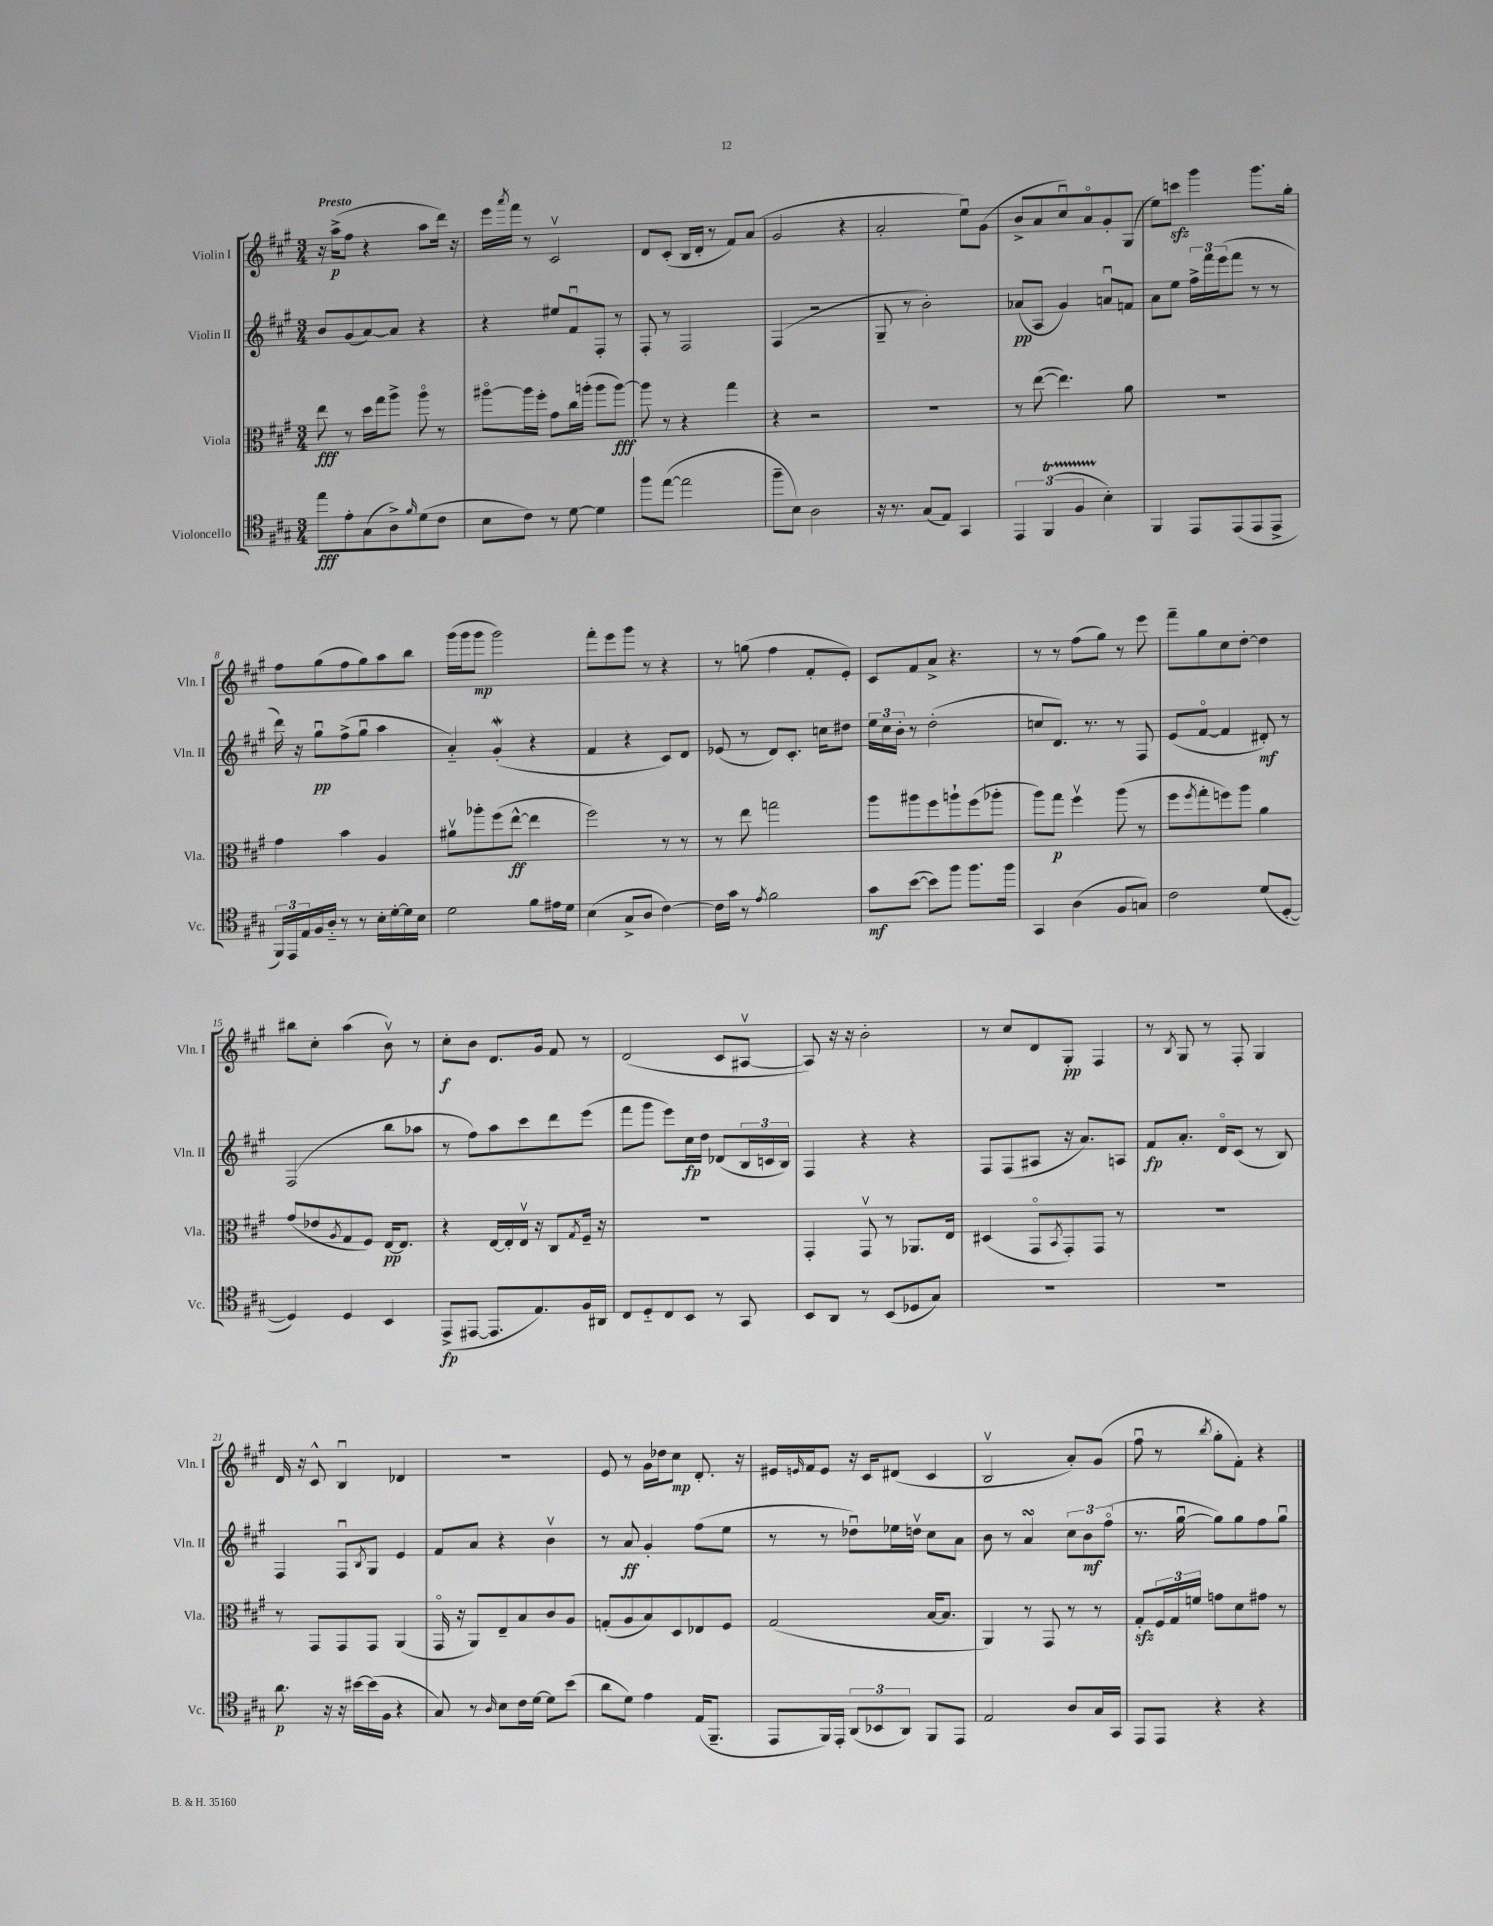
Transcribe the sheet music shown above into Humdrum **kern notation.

**kern	**kern	**kern	**kern
*staff4	*staff3	*staff2	*staff1
*clefC4	*clefC3	*clefG2	*clefG2
*k[f#c#g#]	*k[f#c#g#]	*k[f#c#g#]	*k[f#c#g#]
*M3/4	*M3/4	*M3/4	*M3/4
8ee	8ee	8b	16r
.	.	.	(16aa^
8e'	8r	(8g#	8ff#
(8G#	16dd	[8a)	4r
.	16gg#	.	.
8A^)	8aa^	8a]	.
16qqf#	.	.	.
(8d	8aao	4r	8aa
8c#	8r	.	16ddd)
.	.	.	16r
=	=	=	=
8B	[8aa#o	4r	16eee
.	.	.	8qaaa
.	.	.	16fff#
8c#)	16aa#]	.	8r
.	16ff#'	.	.
8r	8g#	8ee#	2c#v
[8d	16cc#	8f#u	.
.	(16aa'	.	.
4d]	8aa	8F#'	.
.	[8aa)	8r	.
=	=	=	=
8ff#	8aa]	8F#'	8d
([8ee	8r	8r	(8c#'
2ee]	4r	2F#	16B
.	.	.	16d'
.	.	.	8r
.	4gg#	.	8f#)
.	.	.	(8a
=	=	=	=
8ff#~	4r	(4F#	2g#
8B)	.	.	.
2A	2r	2r	.
.	.	.	4r
=	=	=	=
16r	2.r	8G#~	2a'
8.r	.	.	.
.	.	8r	.
(8G#	.	2b')	.
8E)	.	.	.
4GG#	.	.	8eeu)
.	.	.	(8g#
=	=	=	=
6EE	8r	(8a-	8b^
.	([8ee	8A	8a
(6FF#	.	.	.
.	4.ee])	4g#)	8cc#u)
6F#	.	.	.
.	.	.	8ao
4B')	.	8au	8g#'
.	8a	8f	(8G#
=	=	=	=
4FF#	2.r	8a	8ee)
.	.	8ee	8ccc
8EE	.	24ff#^	4ggg#
.	.	24fff#	.
.	.	(24eee	.
(8EE	.	8fff#	.
8EE	.	8r	8.ggg#
8EE^	.	8r	.
.	.	.	16gg#'
=	=	=	=
24FF#)	4g#	16ddd)	8ff#
24EE	.	.	.
.	.	16r	.
24E	.	.	.
16F#	.	8gg#u	(8gg#
16A'~	.	.	.
8r	4b	(8ff#^	8ff#
8r	.	8gg#u	8gg#)
16B'	4A	4aa	8aa
[16d'	.	.	.
16d]	.	.	8bb
16B	.	.	.
=	=	=	=
2d	8a#v	4a'~)	(16ggg#
.	.	.	16ggg#
.	8aa-'	.	8ggg#
.	(8ff#	(4g#'	2ggg#)
.	[8ee^^	.	.
8f#	4ee]	4r	.
16e#	.	.	.
16d	.	.	.
=	=	=	=
(4B	2ff#)	4f#	8fff#'
.	.	.	8eee
8G#^	.	4r	8ggg#
8A	.	.	8r
[4c#)	8r	8c#)	4r
.	8r	8d	.
=	=	=	=
16c#]	8r	(8e-	8r
16g#	.	.	.
8r	8ee	8r	(8gg
8qe	.	.	.
2f#	2gg	8d)	4ff#
.	.	8.c#'	.
.	.	.	8f#'
.	.	16cc	.
.	.	8dd#	8e')
=	=	=	=
8g#	8aa	24ee	8c#
.	.	24cc#	.
.	.	24b'	.
([8b	8aa#	8r	8f#
8b])	8ff#	(2dd'	8a^
8ff#	8aa`	.	4.r
8.ff#	(8ff#	.	.
.	8aa-'	.	.
16ff#	.	.	.
=	=	=	=
4GG#	8aa)	8cc	8r
.	8gg#	8.d)	8r
(4A	4ff#v	.	(8ff#
.	.	8.r	.
.	.	.	8gg#)
8F#	(8aa	8r	8r
8G)	8r	8F#	8eee
=	=	=	=
2c#	8ff#	(8e	8fff#~
.	8qff#	.	.
.	8gg#'	[8f#o	8gg#
.	8ff)	4f#]	8cc#
.	8aa	.	[8dd'
(8d	4a	8d#')	4dd]
[8D'	.	8r	.
=	=	=	=
4D])	(8g#	(2F#	8bb#
.	8e-	.	8cc#'
.	8qA	.	.
4D	8G#	.	(4aa
.	8F#)	.	.
4BB	[16E	8bb	8bv)
.	8.E]	.	.
.	.	8aa-	8r
=	=	=	=
(8EE^	4r	8r	8cc#'
[8EE#	.	8ff#)	8b
8.EE#]	[16E	8aa	8.d
.	16E']	.	.
.	16Ev	8ccc#	.
8.E)	16r	.	16g#
.	8C#	8ddd	8f#
.	8qG#	.	.
16F#	16F#~	(8eee	8r
16AA#	16r	.	.
=	=	=	=
8C#	2.r	8fff#	(2d
8D'~	.	8ggg#	.
8C#	.	8eee)	.
8BB	.	16cc#	.
.	.	16dd	.
8r	.	(8d-	8c#
8GG#	.	24B	[8A#v
.	.	24c	.
.	.	24B)	.
=	=	=	=
8BB	4GG#'	4F#	8A#])
8AA	.	.	16r
.	.	.	16r
8r	8GG#v	4r	2b'
(8BB	8r	.	.
8D-	8.AA-	4r	.
8G#)	.	.	.
.	16E	.	.
=	=	=	=
2.r	(4D#	8F#	8r
.	.	(8F#	8cc#
.	8GG#o	8A#	8d
.	8qBB	.	.
.	8GG#')	16r	8G#'
.	.	8.a)	.
.	8GG#	.	4F#
.	8r	8A	.
=	=	=	=
2.r	2.r	8f#	8r
.	.	.	8qB
.	.	8.a'	8G#
.	.	.	8r
.	.	16do	.
.	.	(8c#	8F#'
.	.	8r	4G#
.	.	8B)	.
=	=	=	=
8.a	8r	4F#	16d
.	.	.	16r
.	8GG#	.	8c#^^
16r	.	.	.
16r	8GG#	8F#u	4Bu
[16b#	.	.	.
.	.	8qB	.
(16b#]	8GG#	8G#	.
16F#	.	.	.
4r	(4AA	4e	4d-
=	=	=	=
8G#)	16GG#o	8f#	2.r
.	16r	.	.
8r	8AA)	8a	.
16qqA	.	.	.
8B	8E~	4r	.
16c#	8B	.	.
[16d	.	.	.
8d]	8c#	4bv	.
(8b	8A	.	.
=	=	=	=
8a	(8G'	8r	8e
8d)	8A	8a	8r
4e	8B)	4g#'	16g#
.	.	.	16dd-
.	8D	.	8cc#
(16E	8E-	(8ff#	8.d'
8.FF#~	.	.	.
.	8F#	8ee	.
.	.	.	16r
=	=	=	=
8EE	(2G#	8r	16e#
.	.	.	16qqe
.	.	.	16f#
16FF#)	.	8r	8e
16EE'	.	.	.
(12AA	.	8dd-u)	16r
.	.	.	16c#
12BB-	.	.	.
.	.	16ee-	(8d#
12AA)	.	.	.
.	.	16ddv	.
8FF#	[16B	8cc#	4c#
.	8.B]	.	.
8EE	.	8a	.
=	=	=	=
2E	4AA)	8b	2Bv
.	.	8r	.
.	8r	4a	.
.	8GG#	.	.
8A	8r	12cc#	8a')
.	.	12b	.
16G#	8r	.	(8g#
.	.	(12ff#o	.
16GG#	.	.	.
=	=	=	=
8EE	8G#'	8.r	8ff#u
8EE	24F#	.	8r
.	24G#	.	.
.	.	[16gg#u	.
.	24f	.	.
.	.	.	8qbb
4r	8g	8gg#])	8gg#'
.	8d	8gg#	8f#')
4r	8g#	8ff#	4r
.	8r	8gg#u	.
==	==	==	==
*-	*-	*-	*-
